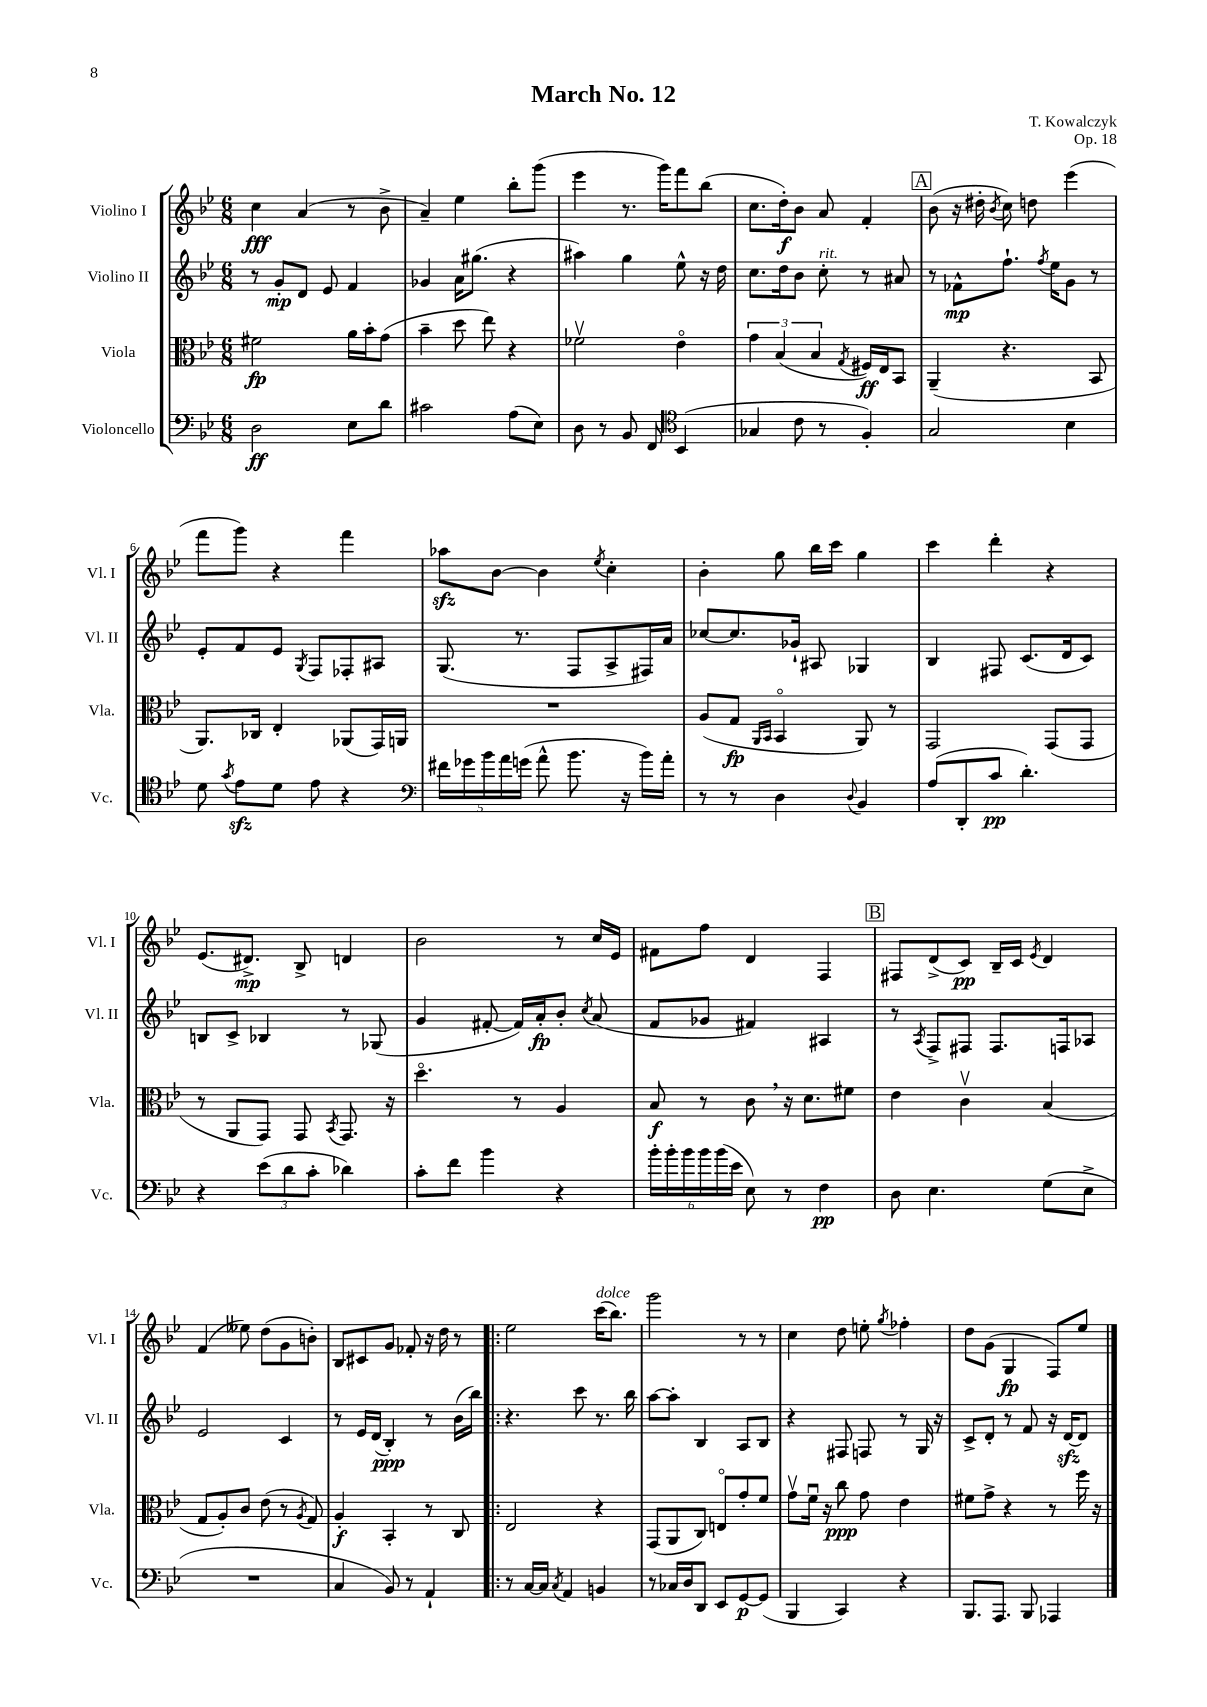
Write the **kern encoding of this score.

**kern	**kern	**kern	**kern
*staff4	*staff3	*staff2	*staff1
*clefF4	*clefC3	*clefG2	*clefG2
*k[b-e-]	*k[b-e-]	*k[b-e-]	*k[b-e-]
*M6/8	*M6/8	*M6/8	*M6/8
2D	2f#	8r	4cc
.	.	8g'	.
.	.	8d	(4a
.	.	8e-	.
8E-	16a	4f	8r
.	16b-'	.	.
8d	(8g	.	8b-^
=	=	=	=
2c#	4b-~	4g-	4a~)
.	8dd	16a	4ee-
.	.	(8.gg#	.
.	8ee-)	.	.
(8A	4r	4r	8bb-'
8E-)	.	.	(8ggg
=	=	=	=
8D	2f-v	4aa#)	4eee-
8r	.	.	.
8BB-	.	4gg	8.r
8FF	.	.	.
.	.	.	16ggg)
*clefC4	*	*	*
(4BB-	4e-o	8ee-^^	8fff
.	.	16r	(8bb-
.	.	16dd	.
=	=	=	=
4G-	6g	8.cc	8.cc
.	(6B-	.	.
.	.	16dd	16dd')
8c	.	8b-	8b-
.	6B-	.	.
8r	.	8cc'	8a
.	8qG	.	.
4F')	16F#)	8r	4f'
.	16E-	.	.
.	8BB-	8a#	.
=	=	=	=
2G	(4AA~	8r	(8b-
.	.	8f-^^	16r
.	.	.	16dd#'
.	.	.	8qb-
.	4.r	8.ff`	8cc)
.	.	.	8dd
.	.	8qff	.
.	.	16ee-	.
4B-	.	8g	(4eee-
.	8BB-	8r	.
=	=	=	=
8d	8.AA)	8e-'	8fff
8qg	.	.	.
8e-	.	8f	8ggg)
.	16C-	.	.
8d	4E-'	8e-	4r
.	.	8qG	.
8e-	.	8F	.
4r	(8AA-	8F-'	4fff
.	16GG)	8A#	.
.	16AA	.	.
=	=	=	=
*clefF4	*	*	*
20f#	2.r	(8.G	8aa-
20g-	.	.	.
20b-	.	.	.
.	.	.	[8b-
20a	.	.	.
.	.	8.r	.
(20g	.	.	.
8a^^	.	.	4b-]
8.b-	.	8F	.
.	.	.	8qee-
.	.	8A^	4cc'
16r	.	.	.
16b-)	.	16F#)	.
16a'	.	16a	.
=	=	=	=
8r	(8A	[8cc-	4b-'
8r	8G	8.cc-]	.
.	16qqAA	.	.
.	16qqBB-	.	.
4D	4BB-o	.	8gg
.	.	16g-`	.
.	.	8A#	16bb-
.	.	.	16ccc
8qqD	.	.	.
4BB-	8AA)	4G-	4gg
.	8r	.	.
=	=	=	=
(8A	2GG	4B-	4ccc
8DD'	.	.	.
8c	.	8F#	4ddd'
4.d')	.	(8.c	.
.	(8GG	.	4r
.	.	16d	.
.	8GG	8c)	.
=	=	=	=
4r	8r	8B	(8.e-
.	8AA	8c^	.
.	.	.	8.d#^)
(12e-	8GG)	4B-	.
12d	.	.	.
.	8GG	.	8B-^
12c'	.	.	.
.	8qBB-	.	.
4d-)	8.GG	8r	4d
.	.	(8G-	.
.	16r	.	.
=	=	=	=
8c'	4.ddo	4g	2b-
8f	.	.	.
4b-	.	[8f#'	.
.	8r	16f#])	.
.	.	16a'	.
4r	4A	8b-'	8r
.	.	8qcc	.
.	.	(8a	16cc
.	.	.	16e-
=	=	=	=
24b-'	8B-	8f	8f#
24b-'	.	.	.
24b-	.	.	.
24b-	8r	8g-	8ff
(24b-	.	.	.
24e-	.	.	.
8E-)	8c	4f#)	4d
8r	16r	.	.
.	8.d	.	.
4F	.	4A#	4F
.	8f#	.	.
=	=	=	=
8D	4e-	8r	8F#
.	.	8qA	.
4.E-	.	8F^	(8d^
.	4cv	8F#	8c)
.	.	8.F#	16B-~
.	.	.	16c
.	.	.	8qe-
(8G	(4B-	.	4d
.	.	16F	.
8E-^	.	8A-	.
=	=	=	=
2.r	8G	2e-	(4f
.	8A')	.	.
.	8c	.	8ee--)
.	(8e-	.	(8dd
.	8r	4c	8g
.	8qA	.	.
.	8G)	.	8b')
=	=	=	=
4C	4A'	8r	8B-
.	.	16e-	8c#
.	.	(16d	.
8BB-)	4BB-'	4B-')	8g
8r	.	.	8f-'
4AA`	8r	8r	16r
.	.	.	16dd
.	8C	(16b-	8r
.	.	16bb-)	.
=!|:	=!|:	=!|:	=!|:
8r	2E-	4.r	2ee-
[16C	.	.	.
16C]	.	.	.
8qC	.	.	.
4AA	.	.	.
.	.	8ccc	.
4BB	4r	8.r	(16ccc
.	.	.	8.bb-)
.	.	16bb-	.
=	=	=	=
8r	(8GG	[8aa	2ggg
16C-	8AA	8aa']	.
16D	.	.	.
8DD	8C)	4B-	.
8EE-	8Eo	.	.
[8GG	8g'	8A	8r
(8GG]	8f	8B-	8r
=	=	=	=
4BBB-	8gv	4r	4cc
.	16fu	.	.
.	16r	.	.
4CC)	8cc	8F#	8dd
.	8g	8F	8ee'
.	.	.	8qgg
4r	4e-	8r	4ff-'
.	.	16G	.
.	.	16r	.
=	=	=	=
8.BBB-	8f#	8c^	8dd
.	8g^	8d'	(8g
8.AAA	.	.	.
.	4r	8r	4G
8BBB-	.	8f	.
4AAA-	8r	16r	8F)
.	.	[16d	.
.	16ff	8d]	8ee-
.	16r	.	.
==	==	==	==
*-	*-	*-	*-
